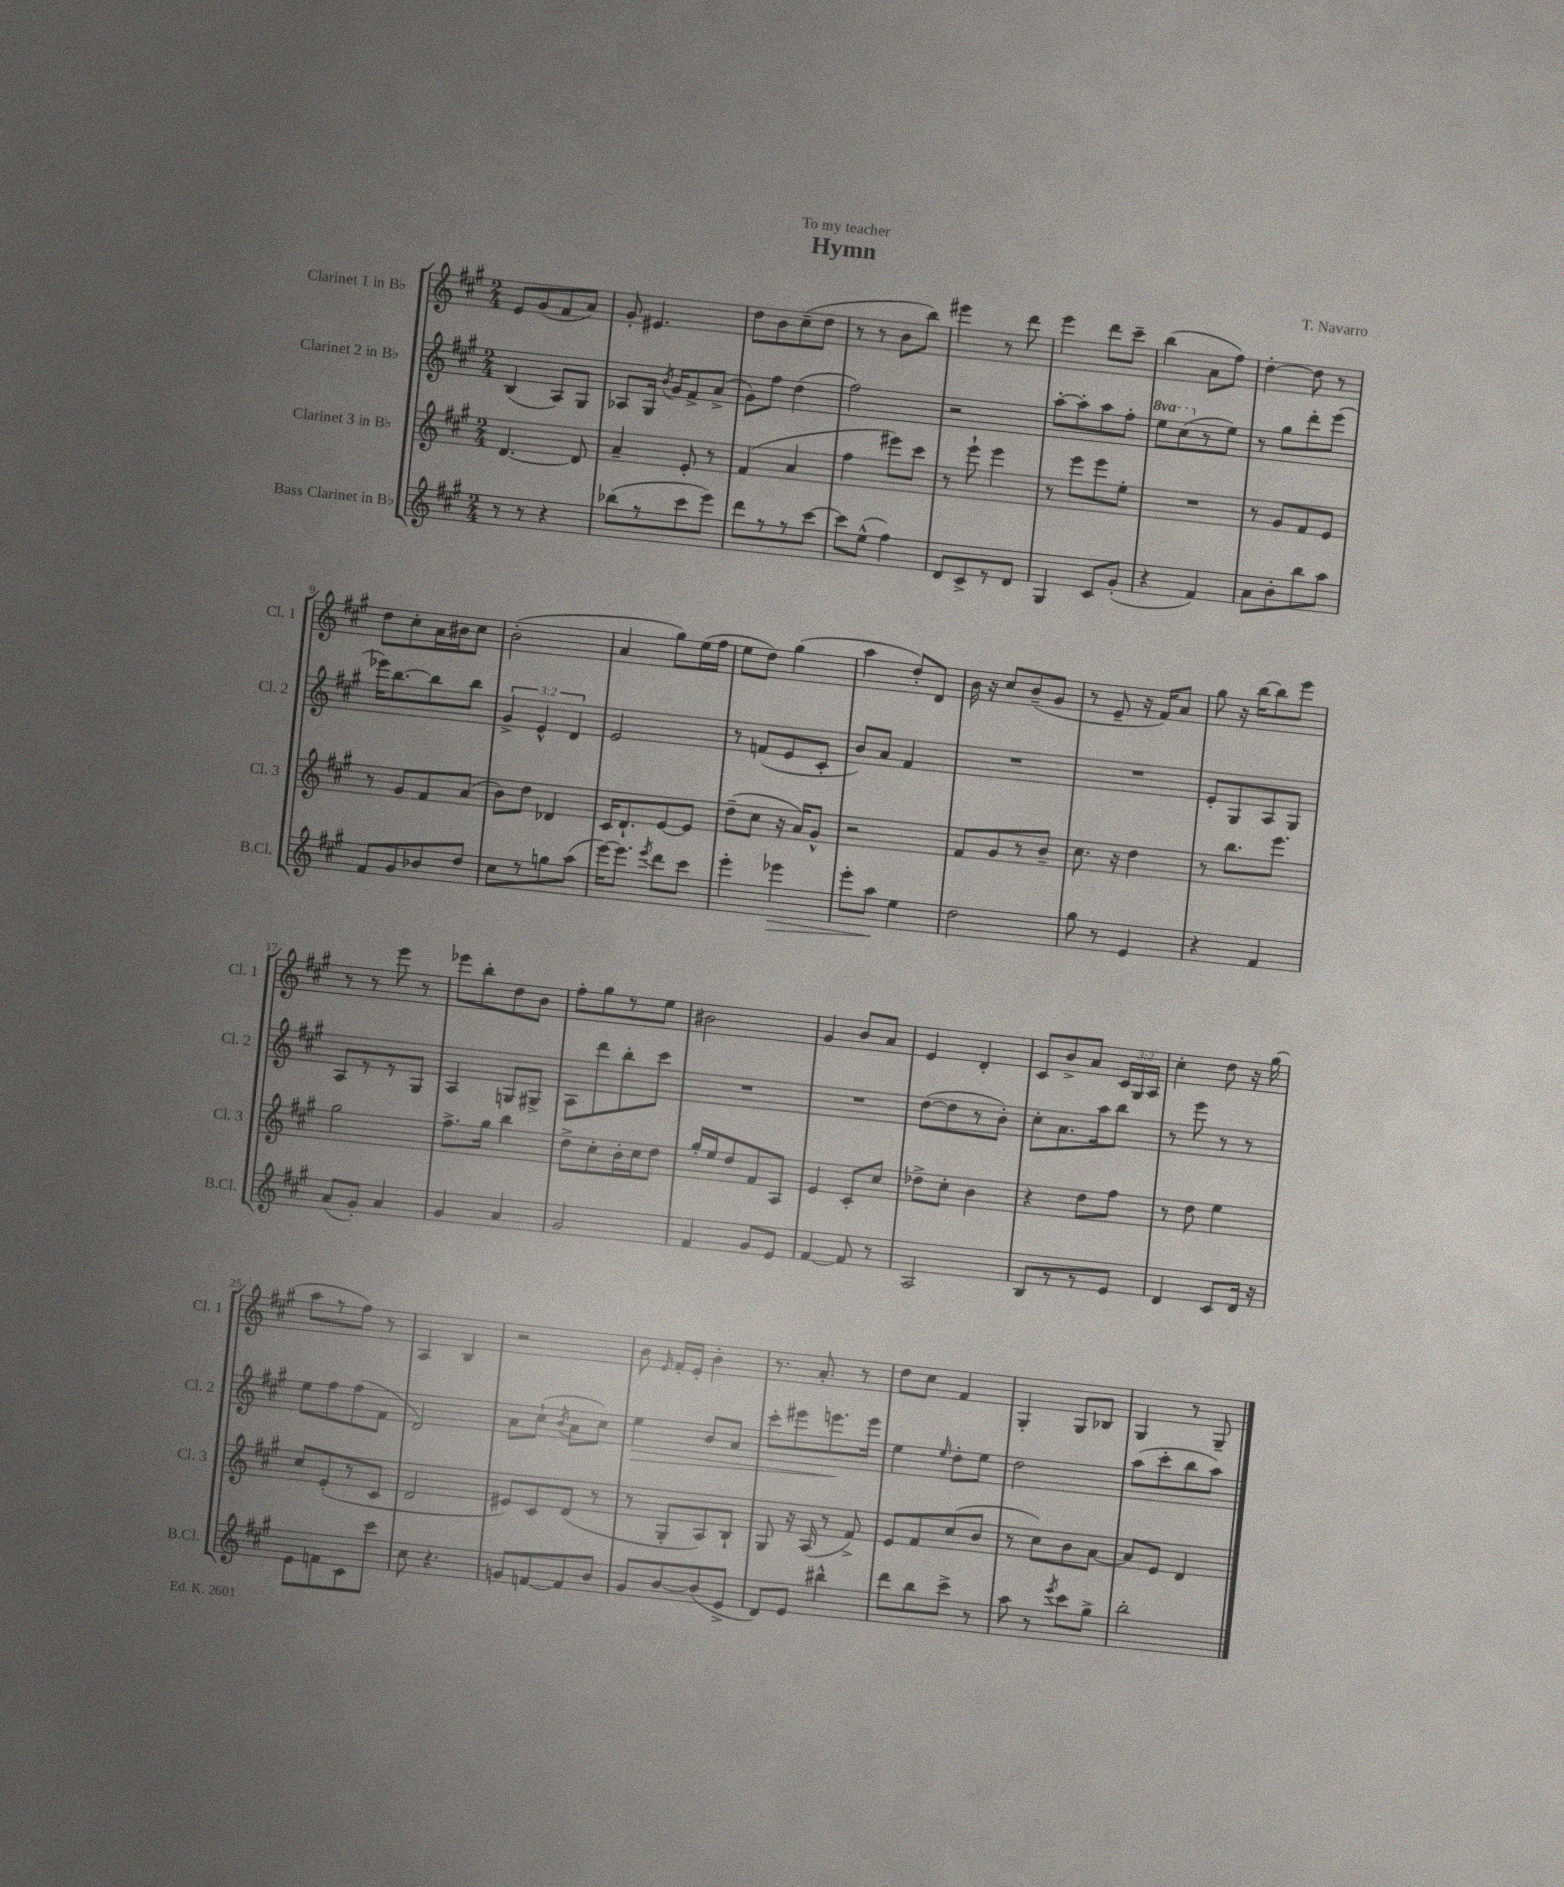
\header { title = "Hymn" composer = "T. Navarro" dedication = "To my teacher" }
<<
\new StaffGroup <<
\new Staff = "s0" \with { instrumentName = "Clarinet 1 in Bb" shortInstrumentName = "Cl. 1" } {
    \clef treble \key a \major \numericTimeSignature \time 2/4 \override Staff.TupletNumber.text = #tuplet-number::calc-fraction-text
    \autoBeamOff e'8[ gis'8( fis'8 a'8]) |
    gis'8-. eis'4. |
    d''8[ b'8 cis''8--( d''8] |
    r8 r8 b'8[ b''8]) |
    eis'''4 r8 d'''8 |
    e'''4 d'''8[ cis'''8]-- |
    b''4( a'8[ fis''8]) |
    d''4~-. d''8 r8 |
    d''8[ cis''8-. a'16 bis'16 cis''8] |
    b'2-.( |
    a'4 gis''8[) e''16( fis''16] |
    e''8[ d''8]) gis''4( |
    a''4 d''8[-.) d'8] |
    b'16 r16 cis''8[ b'8--( gis'8] |
    r8 e'8-- r16 fis'16[) a'8] |
    gis''8 r16 b''16[~ b''8 e'''8] |
    r8 r8 e'''8 r8 |
    ees'''8[ b''8-. d''8 b'8] |
    fis''8[-. gis''8 r8 e''8] |
    bis'2 |
    gis'4 b'8[ a'8] |
    e'4 d'4-. |
    cis'8[ b'8-> a'8] \tuplet 3/2 { cis'16[ gis16 a16] } |
    cis''4-. d''8 r16 gis''16( |
    a''8[ r8 fis''8]) r8 |
    a4 b4 |
    r2 |
    b'8 \grace { e'16 } fis'16[-. e'16]-. b'4-. |
    r8. a'8.-. r8 |
    d''8[ cis''8] fis'4 |
    gis4-. gis8[ bes8] |
    gis4 r8 gis8-- \bar "|." |
}
\new Staff = "s1" \with { instrumentName = "Clarinet 2 in Bb" shortInstrumentName = "Cl. 2" } {
    \clef treble \key a \major \numericTimeSignature \time 2/4 \override Staff.TupletNumber.text = #tuplet-number::calc-fraction-text \set Staff.ottavationMarkups = #ottavation-simple-ordinals
    \autoBeamOff b4( a8[) gis8] |
    aes8[ gis16] \acciaccatura { b'8 } gis'16[ fis'8-> a'8]->( |
    gis'8[) fis''8] d''4( |
    fis''2) |
    r2 |
    a''8[~-. a''8-. a''8 fis''8]-. |
    \ottava #1 e'''8[ cis'''8( \ottava #0 r8 e''8]) |
    r8 gis''8[ d'''8-. e'''8]( |
    ees'''16[) b''8.~ b''8 b''8] |
    \tuplet 3/2 { gis'4-> e'4-^ d'4 } |
    e'2 |
    r8 f'8[( e'8 cis'8]-. |
    b'8[) a'8] fis'4 |
    R2 |
    R2 |
    e'8[-. gis8 a8 gis8] |
    a8[ r8 r8 gis8] |
    a4 g8[ gis8]-> |
    a8[ d'''8 b''8-. cis'''8] |
    R2 |
    R2 |
    d''8[~( d''8 r8 b'8]-.) |
    cis''8[-. a'8. a''16 b''8] |
    r8 e'''8 r8 r8 |
    e''8[ fis''8 fis''8( fis'8] |
    d'2) |
    a'8[ cis''8]-!( \acciaccatura { b'8 } a'8[ cis''8]) |
    e''4\> b'8[ a'8] |
    cis'''8[-. eis'''8 e'''8.\! e'''16] |
    e''4 \grace { e''16 } d''8[-. e''8] |
    d''2 |
    a''8[( cis'''8-. b''8 a''8]) \bar "|." |
}
\new Staff = "s2" \with { instrumentName = "Clarinet 3 in Bb" shortInstrumentName = "Cl. 3" } {
    \clef treble \key a \major \numericTimeSignature \time 2/4
    \autoBeamOff d'4.~ d'8 |
    a'4-- e'8-. r8 |
    fis'4( a'4 |
    fis''4 eis'''8[) cis'''8] |
    r8 e'''8-! e'''4 |
    r8 e'''8[ e'''8 e''8]-. |
    R2 |
    r8 gis'8[ fis'8 e'8] |
    r8 gis'8[ fis'8 a'8]( |
    b'8[) d''8] des'4 |
    cis'16[ d'8.-! e'8~ e'8] |
    d''8[--( cis''8] r16 a'16[) gis'8]-^ |
    r2 |
    fis'8[ gis'8 r8 b'8]-- |
    cis''8. r16 d''4 |
    r8 b''8.[ e'''8.] |
    gis''2 |
    fis''8.[-> gis''16] b''4 |
    d''8[-> cis''8-. b'16-. cis''16 d''8] |
    gis''16[-. e''16 d''8 fis'8 a8] |
    e'4 cis'8[-. cis''8] |
    des''8[-> cis''8]-. b'4 |
    r4 d''8[ fis''8] |
    r8 d''8 e''4 |
    cis''8[ e'8-.( r8 cis'8] |
    d'2 |
    eis'8[) cis'8 d'8]( r8 |
    r8 gis8[-. a8) b8]-! |
    gis8 r16 a16( r8 fis'8->) |
    e'8[ fis'8 cis''8( b'8] |
    r8 cis''8[) b'8 a'8]~ |
    a'8[ e'8] d'4 \bar "|." |
}
\new Staff = "s3" \with { instrumentName = "Bass Clarinet in Bb" shortInstrumentName = "B.Cl." } {
    \clef treble \key a \major \numericTimeSignature \time 2/4
    \autoBeamOff r8 r8 r4 |
    bes''8[( r8 cis'''8 e'''8]) |
    d'''8[ r8 r8 cis'''8]~ |
    cis'''8[ e''8]-^( fis''4) |
    d'8[ cis'8-> r8 d'8] |
    gis4 cis'8[ gis'8]-.( |
    r4 fis'4) |
    a'8[ b'8-. b''8 a''8] |
    fis'8[ gis'8 bes'8 d''8] |
    cis''8[ r8 g''8 a''8]( |
    e'''16[~) e'''8.] \acciaccatura { e'''8 } d'''8[ cis'''8] |
    e'''4-. ees'''4\> |
    e'''8[-. a''8]\! e''4 |
    d''2 |
    gis''8 r8 e'4 |
    r4 fis'4 |
    a'8[( gis'8]-.) a'4 |
    gis'4 a'4 |
    gis'2 |
    fis'4 gis'8[ e'8] |
    fis'4~ fis'8 r8 |
    a2 |
    b8[ r8 r8 e'8] |
    d'4 cis'8[ d'16] r16 |
    e'8[ f'8 cis'8 cis'''8] |
    cis''8 r4. |
    g'8[ f'8~ f'8 b'8] |
    gis'8[ b'8~ b'8( e'8]-> |
    d'8[) e'8] bis''4-^ |
    d'''8[ b''8 cis'''8]-> r8 |
    a''8 r8 \acciaccatura { e'''8 } cis'''8[ gis''8]-> |
    b''2-. \bar "|." |
}
>>
>>
